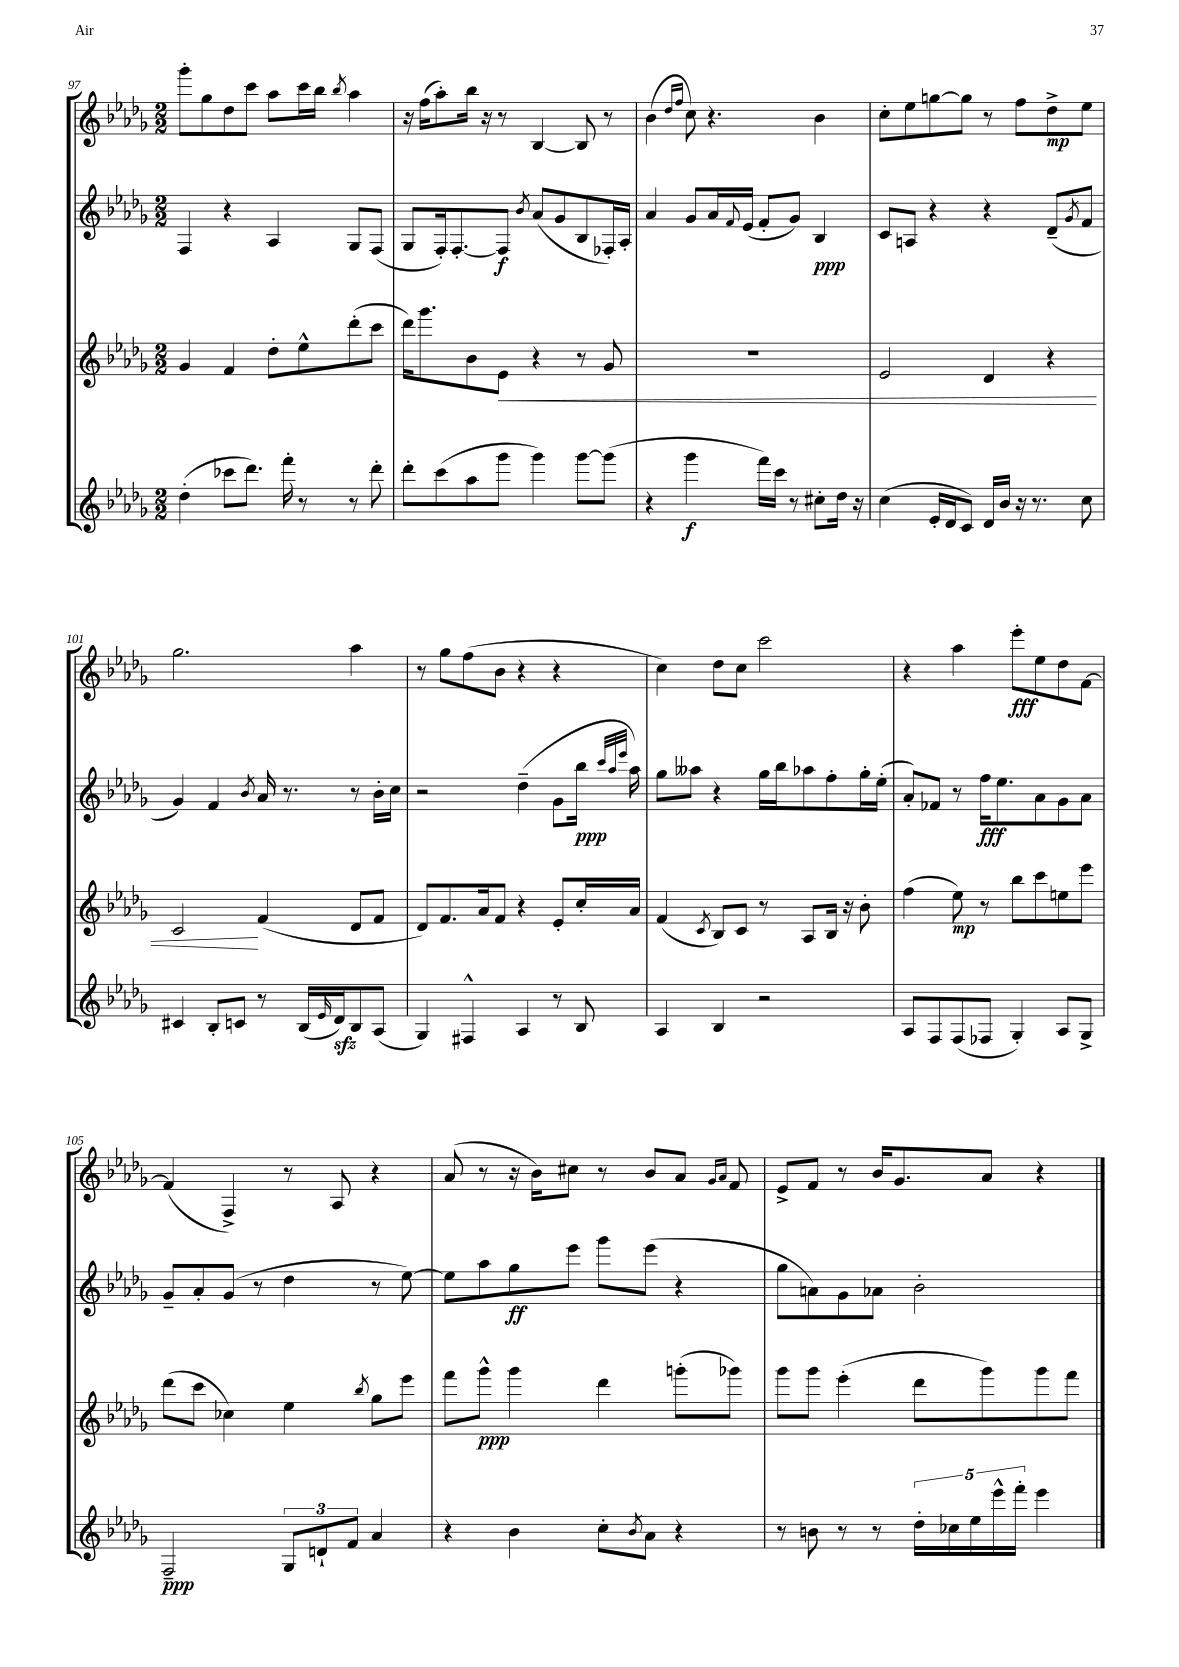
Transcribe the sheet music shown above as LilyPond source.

<<
\new StaffGroup <<
\new Staff = "s0" {
    \clef treble \key des \major \numericTimeSignature \time 2/2
    ges'''8-. ges''8 des''8 c'''8 aes''8 c'''16 bes''16 \acciaccatura { bes''8 } aes''4 |
    r16 f''16( aes''8-.) bes''16 r16 r8 bes4~ bes8 r8 |
    bes'4( \grace { des''16 f''16 } c''8) r4. bes'4 |
    c''8-. ees''8 g''8~ g''8 r8 f''8 des''8->\mp ees''8 |
    ges''2. aes''4 |
    r8 ges''8 f''8( bes'8 r4 r4 |
    c''4) des''8 c''8 c'''2 |
    r4 aes''4 ees'''8-.\fff ees''8 des''8 f'8~ |
    f'4( f4->) r8 aes8 r4 |
    aes'8( r8 r16 bes'16) cis''8 r8 bes'8 aes'8 \grace { ges'16 aes'16 } f'8 |
    ees'8-> f'8 r8 bes'16 ges'8. aes'8 r4 \bar "|." |
}
\new Staff = "s1" {
    \clef treble \key des \major \numericTimeSignature \time 2/2
    f4 r4 aes4 ges8 f8( |
    ges8 f16-.) f8.~-. f8\f \acciaccatura { bes'8 } aes'8( ges'8 bes8 fes16-.) aes16-. |
    aes'4 ges'8 aes'16 \appoggiatura { f'8 } ees'16( f'8-. ges'8) bes4\ppp |
    c'8 a8 r4 r4 des'8--( \acciaccatura { ges'8 } f'8 |
    ges'4) f'4 \acciaccatura { bes'8 } aes'16 r8. r8 bes'16-. c''16 |
    r2 des''4--( ges'8 bes''16\ppp \grace { c'''32 aes''32 ees'''32 } aes''16) |
    ges''8 aeses''8 r4 ges''16 bes''16 aes''8 f''8-. ges''16-. ees''16-.( |
    aes'8-.) fes'8 r8 f''16\fff ees''8. aes'8 ges'8 aes'8 |
    ges'8-- aes'8-. ges'8( r8 des''4 r8 ees''8~) |
    ees''8 aes''8 ges''8\ff ees'''8 ges'''8 ees'''8( r4 |
    ges''8 a'8) ges'8 aes'8 bes'2-. \bar "|." |
}
\new Staff = "s2" {
    \clef treble \key des \major \numericTimeSignature \time 2/2
    ges'4 f'4 des''8-. ees''8-^ des'''8-.( c'''8 |
    des'''16) ges'''8. bes'8 ees'8\< r4 r8 ges'8 |
    R1 |
    ees'2 des'4 r4 |
    c'2\! f'4( des'8 f'8 |
    des'8) f'8. aes'16 f'8 r4 ees'8-. c''16-. aes'16 |
    f'4( \acciaccatura { c'8 } bes8) c'8 r8 aes8 bes16 r16 bes'8-. |
    f''4( ees''8\mp) r8 bes''8 c'''8 e''8 ees'''8 |
    des'''8( c'''8 ces''4) ees''4 \acciaccatura { bes''8 } ges''8 ees'''8 |
    f'''8 ges'''8-^\ppp ges'''4 des'''4 g'''8-.( ges'''8) |
    ges'''8 ges'''8 ees'''4-.( des'''8 ges'''8) ges'''8 f'''8 \bar "|." |
}
\new Staff = "s3" {
    \clef treble \key des \major \numericTimeSignature \time 2/2
    des''4-.( ces'''8 des'''8.) f'''16-. r8 r8 des'''8-. |
    des'''8-. c'''8( aes''8 ges'''8 ges'''4) ges'''8~ ges'''8( |
    r4 ges'''4\f f'''16) c'''16 r8 cis''8-. des''16 r16 |
    c''4( ees'16-. des'16 c'8) des'16 bes'16 r16 r8. c''8 |
    cis'4 bes8-. c'8 r8 bes16( \grace { ees'16 } des'16\sfz) bes8 aes8( |
    ges4) fis4-^ aes4 r8 bes8 |
    aes4 bes4 r2 |
    aes8 f8 f8( fes8 ges4-.) aes8 ges8-> |
    f2--\ppp \tuplet 3/2 { ges8 d'8-! f'8 } aes'4 |
    r4 bes'4 c''8-. \acciaccatura { bes'8 } aes'8 r4 |
    r8 b'8 r8 r8 \tuplet 5/4 { des''16-. ces''16 ees''16 ees'''16-^ f'''16-. } ees'''4 \bar "|." |
}
>>
>>
\layout { \context { \Score currentBarNumber = #97 } }
